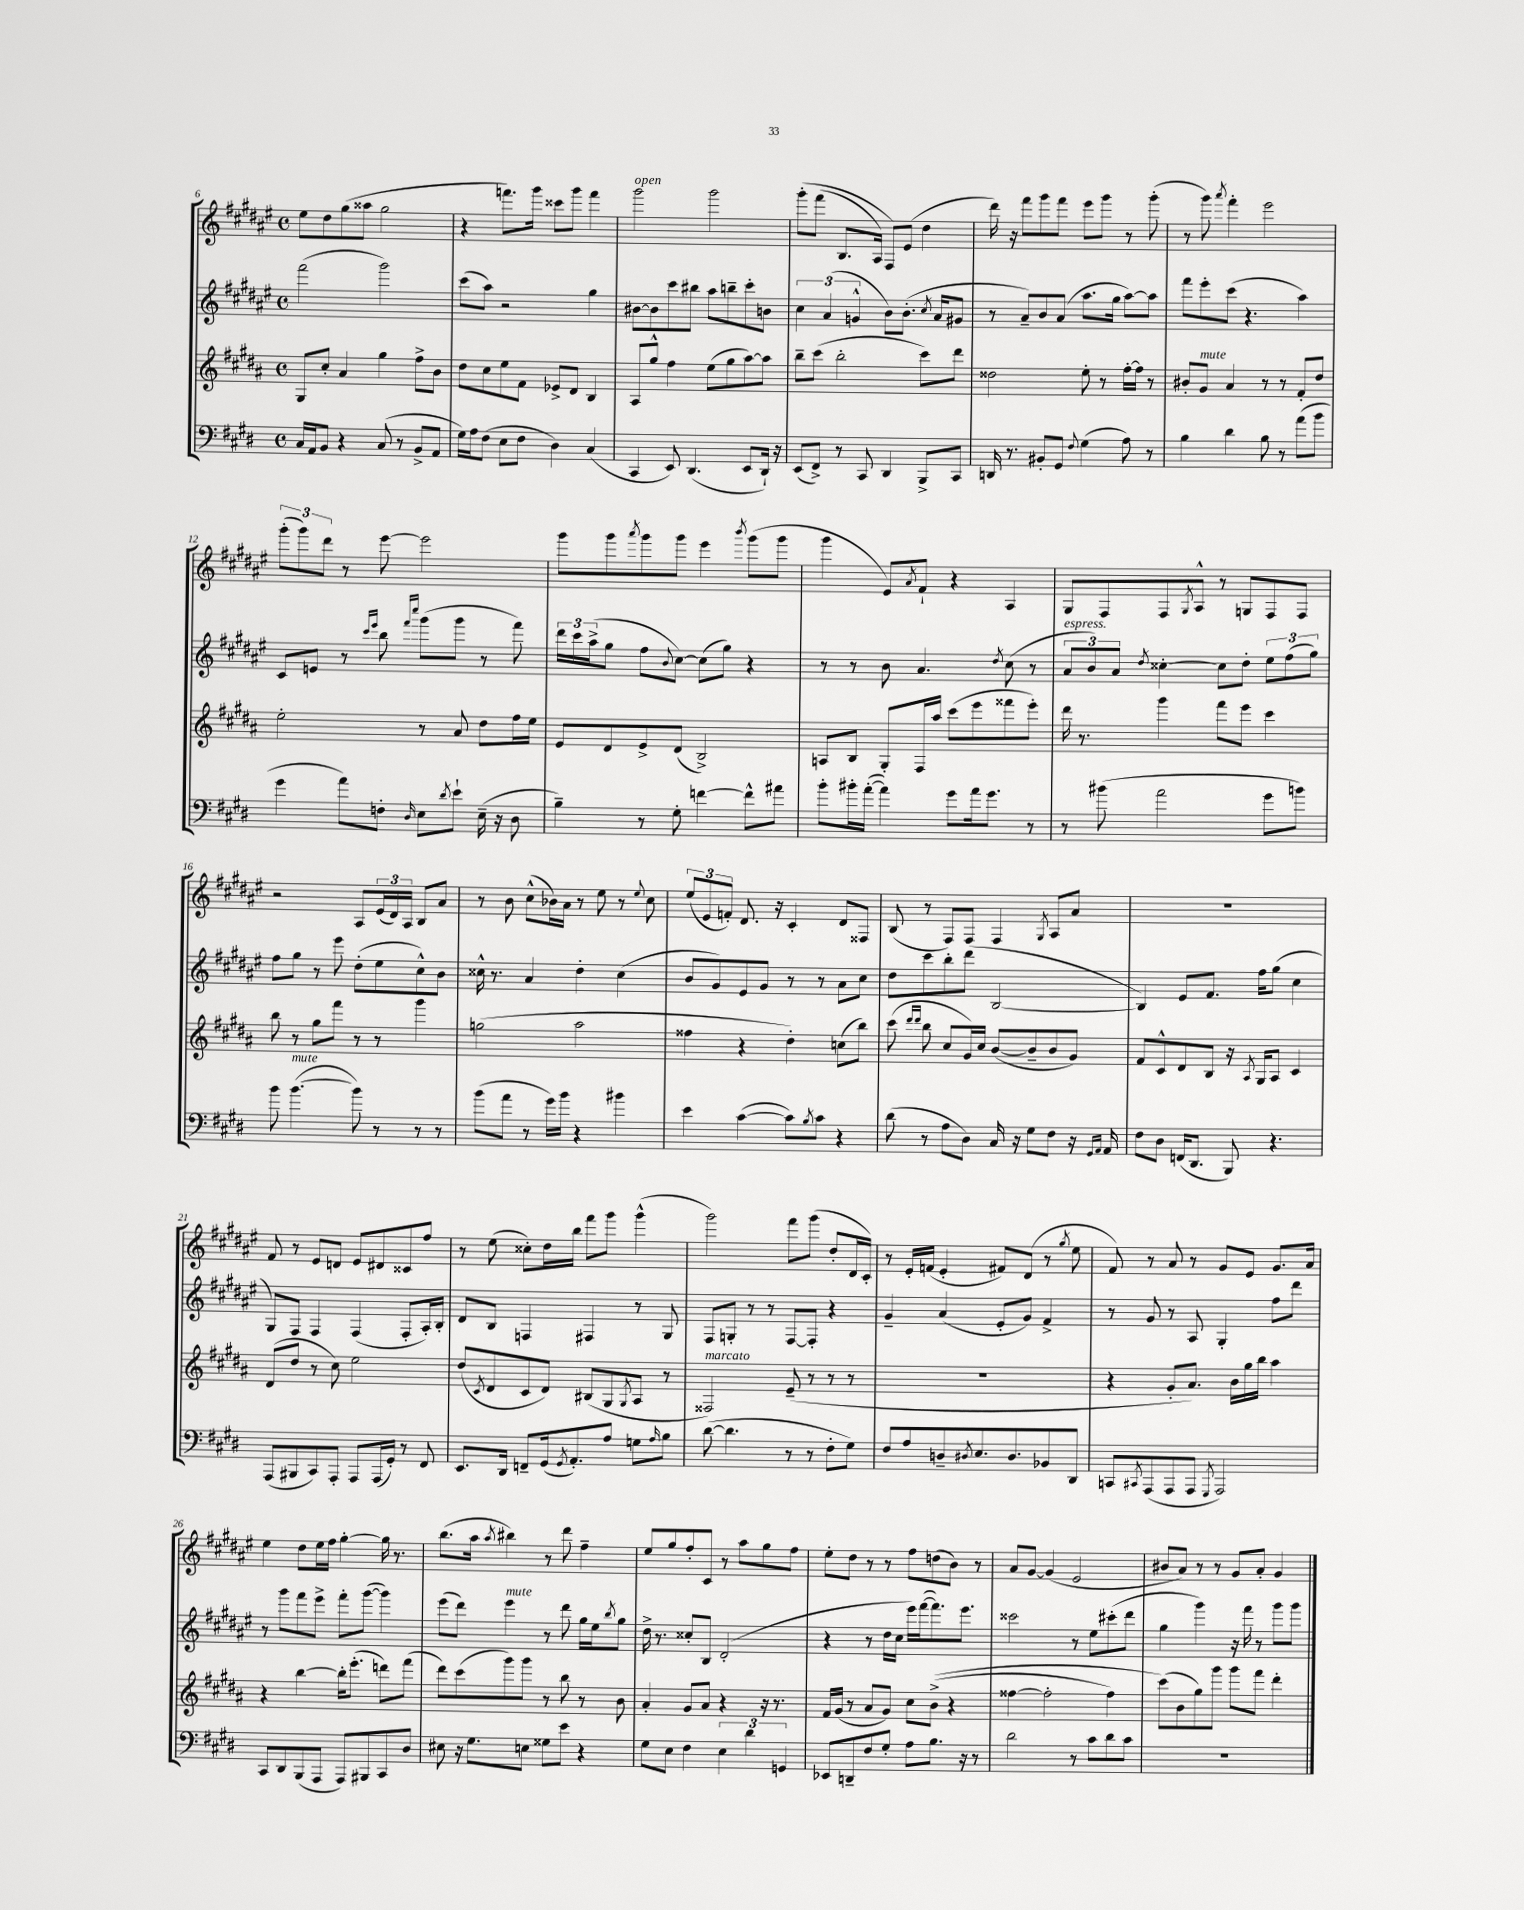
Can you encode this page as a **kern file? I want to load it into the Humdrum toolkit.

**kern	**kern	**kern	**kern
*staff4	*staff3	*staff2	*staff1
*clefF4	*clefG2	*clefG2	*clefG2
*k[f#c#g#d#]	*k[f#c#g#d#a#]	*k[f#c#g#d#a#e#]	*k[f#c#g#d#a#e#]
*M4/4	*M4/4	*M4/4	*M4/4
*met(c)	*met(c)	*met(c)	*met(c)
16C#	8G#	(2fff#	8ee#
16AA	.	.	.
8BB	8cc#'	.	8dd#
4r	4a#	.	(8gg#
.	.	.	8aa##
(8C#	4gg#	2ggg#)	2gg#
8r	.	.	.
8BB^	8ff#^	.	.
8AA	8b	.	.
=	=	=	=
16G#)	8dd#	(8ccc#	4r
16A	.	.	.
(8F#	8cc#	8aa#)	.
8E	8ee	2r	8.fff)
8F#	8f#	.	.
.	.	.	16ggg#
4D#)	8e-^	.	8ccc##
.	8d#	.	8ggg#
(4C#	4B	4gg#	4fff
=	=	=	=
4CC#	8A#	[8b#	2ggg#
.	8gg#^^	8b#]	.
8EE)	4ff#	8ccc#	.
(4.DD#	.	8bb#	.
.	(8ee	8aa#	2ggg#
.	8gg#	8bb~	.
8EE	[8aa#)	8ccc#'	.
16DD#`)	8aa#]	8b	.
16r	.	.	.
=	=	=	=
(8EE	8bb~	6cc#	&(8ggg#'
8FF#^)	(8ccc#	.	(8fff#
.	.	(6a#	.
8r	2bb'	.	8.B
.	.	6g^^	.
8CC#	.	.	.
.	.	.	16A#)
4DD#	.	8b)	8F#&)
.	.	(8.b'	(8e#
8BBB^	8ccc#)	.	4dd#
.	.	8qcc#	.
.	.	16a#	.
8CC#	8ddd#	8g#	.
=	=	=	=
16DD	2dd##	8r	16ddd#)
8.r	.	.	16r
.	.	8a#~)	8fff#
8BB#'	.	8b	8ggg#
8GG#	.	(8a#	8fff#
8qqF#	.	.	.
(4G#	8ee'	8.aa#	8eee#
.	8r	.	8ggg#
.	.	16gg#	.
8A)	[16ff#'	[8aa#)	8r
.	16ff#]	.	.
8r	8r	8aa#]	(8ggg#'
=	=	=	=
4B	8b#'	8fff#	8r
.	8g#	8eee#'	8ggg#)
.	.	.	8qaaa#
4d#	4a#	(8ccc#	4fff#'
.	.	4.r	.
8B	8r	.	2eee#
8r	8r	.	.
(8a	8f#'	4aa#)	.
8b	8dd#	.	.
=	=	=	=
4g#	2ee'	8c#	(12ggg#'
.	.	.	12ggg#)
.	.	8e	.
.	.	.	12ddd#
8a)	.	8r	8r
.	.	16qqccc#	.
.	.	16qqeee#	.
8F'	.	8bb	[8eee#
.	.	16qqfff#	.
16qqD#	.	16qqcccc#	.
8E	8r	(8ggg#	2eee#]
8qd#	.	.	.
8e`	8a#	8ggg#	.
(16E~	8dd#	8r	.
16r	.	.	.
8D#	16ff#	8fff#)	.
.	16ee	.	.
=	=	=	=
4B~)	8e	24ddd#	8ggg#
.	.	24ccc#	.
.	.	(24aa#^	.
.	8d#	8gg#	8ggg#
.	.	.	8qaaa#
8r	8e^	8ff#	8ggg#
.	.	8qqb	.
8G#'	(8d#	[8cc#)	8ggg#
[4f	2B^)	(8cc#]	4eee#
.	.	8gg#)	.
.	.	.	8qbbb
8f^^]	.	4r	(8ggg#
8a#	.	.	8ggg#
=	=	=	=
8b'	8A	8r	4ggg#
16b#'	8B	8r	.
([16a'	.	.	.
4a])	8G#'	8b	8e#)
.	.	.	8qa#
.	16F#	4.a#	8f#`
.	16aa#	.	.
8g#	(8ccc#	.	4r
16a	8eee	.	.
8.g#	.	.	.
.	.	8qdd#	.
.	8fff##	(8cc#	4A#
8r	8eee')	8r	.
=	=	=	=
8r	16ddd#	12a#	8G#
.	8.r	.	.
.	.	12b)	.
(8b#	.	.	8F#
.	.	12a#	.
.	.	8qdd#	.
2a	4ggg#	[4cc##'	8F#
.	.	.	8qG#
.	.	.	8A#^^
.	8fff#	8cc##]	8r
.	8eee	8dd#'	8G
8g#	4ccc#	12ee#	8F#
.	.	(12ff#	.
8b)	.	.	8F#
.	.	12gg#)	.
=	=	=	=
8b	8bb	8ff#	2r
([4.b	8r	8gg#	.
.	8gg#	8r	.
.	8fff#	8eee#	.
8b])	8r	(8dd#'	8A#
8r	8r	8ee#	(24e#
.	.	.	24d#)
.	.	.	24A#
8r	4ggg#	8cc#^^)	8B
8r	.	8b	8a#
=	=	=	=
(8b	(2gg	16cc##^^	8r
.	.	8.r	.
8a	.	.	8b
8r	.	4a#	(8cc#^^
16g#)	.	.	16b-)
16b	.	.	16a#
4r	2aa#	4dd#'	8r
.	.	.	8ee#
4b#	.	(4cc##	8r
.	.	.	8qqee#
.	.	.	8cc#
=	=	=	=
4e	4ff##	8b	(12ee#
.	.	.	12e#
.	.	8g#)	.
.	.	.	12f')
([4c#	4r	8e#	8.d#
.	.	8g#	.
.	.	.	16r
8c#])	4dd#')	8r	4c#'
8qB	.	.	.
8c#	.	8r	.
4r	(8cc	8a#	8d#
.	8bb)	8cc#	8F##
=	=	=	=
(8d#	(8ccc#	8dd#	(8B
.	16qqddd#	.	.
.	16qqddd#	.	.
8r	8bb	8ccc#	8r
8A	8cc#	8bb'	8F#)
8D#)	16g#)	(8ddd#	8F#
.	16cc#	.	.
16C#	([8b	[2B	4F#
16r	.	.	.
8G#	8b~]	.	.
.	.	.	8qG#
8F#	8b	.	8A#
16r	8g#)	.	8a#
16qqGG#	.	.	.
16qqAA	.	.	.
16AA	.	.	.
=	=	=	=
8F#	8f#	4B])	1r
8D#	8c#^^	.	.
(16FF	8d#	8e#	.
8.DD#	.	.	.
.	8B	8.f#	.
8BBB)	16r	.	.
.	8qA#	.	.
.	16G#	16ff#	.
4.r	8A#	(8gg#	.
.	4c#	4cc#	.
=	=	=	=
(8AAA	(8d#	8G#)	8f#
8BBB#	8dd#	8F#	8r
8CC#)	8r	4F#	8e#
8AAA'	8cc#)	.	8d
8AAA	2ee	(4F#	8e#
(16AAA	.	.	8d#
16GG#')	.	.	.
8r	.	8F#'	8c##
8FF#	.	16A#')	8ff#
.	.	16B'	.
=	=	=	=
8.EE	(8dd#	8d#	8r
.	8qc#	.	.
.	8d#	8B	(8ee#
16DD#	.	.	.
8FF~	8c#	4F	8cc##')
(16GG#	8d#)	.	16dd#
8qGG#	.	.	.
8.AA')	.	.	16bb
.	(8B#	4F#	8fff#
8A	8G#	.	8ggg#
.	8qG#	.	.
8G	8A#	8r	(4ggg#^^
16qqA	.	.	.
8B	8r	8G#	.
=	=	=	=
([8d#	2F##)	8F#	2ggg#)
4.d#]	.	8G'	.
.	.	8r	.
.	.	8r	.
8r	(8e~	[8F#	8fff#
8r	8r	8F#']	(8ggg#
8F#'	8r	4r	8dd#'
8G#)	8r	.	16d#
.	.	.	16c#')
=	=	=	=
8F#	1r	4g#~	8r
8A	.	.	16e#'
.	.	.	(16f
8D~	.	(4a#	4e#'
8qD#	.	.	.
8.E	.	.	.
.	.	8e#'	8f#)
8.D#	.	.	.
.	.	8g#)	(8d#
8BB-	.	4f#^	8r
.	.	.	8qgg#
8DD#	.	.	8ee#
=	=	=	=
8CC	4r	8r	8f#)
8qCC#	.	.	.
(8AAA	.	8g#	8r
8AAA	8g#'	8r	8a#
8AAA	8.a#)	8A#	8r
8qGGG#	.	.	.
2AAA)	.	4G#'	8g#
.	16b	.	.
.	16gg#	.	8e#
.	16bb	.	.
.	4aa#	8ff#	8.g#
.	.	8ddd#	.
.	.	.	16a#
=	=	=	=
8CC#	4r	8r	4ee#
8DD#	.	8ggg#	.
(8BBB	[4bb	8fff#	8dd#
8AAA	.	8eee#^	16ee#
.	.	.	16ff#
8AAA)	16bb']	8fff#'	[4gg#'
.	(8.eee'	.	.
8BBB#	.	([8ggg#	.
8CC#	8ddd)	4ggg#])	16gg#]
.	.	.	8.r
8D#	(8fff#	.	.
=	=	=	=
8E#	8ddd#)	(8eee#	(8.bb
16r	(8ccc#	8ddd#)	.
8.G#	.	.	16aa#
.	.	.	8qaa#
.	8ggg#)	4eee#	4bb#)
8E	8ggg#	.	.
8G##	8r	8r	8r
8e	8bb	8ddd#	8ddd#
4r	8r	16gg#	4ff#~
.	.	16ee#	.
.	.	8qbb	.
.	8b	8gg#	.
=	=	=	=
8G#	4a#'	16dd#^	8ee#
.	.	8.r	.
8E	.	.	8gg#
4F#	8g#	8cc##'	8ff#'
.	8a#	8B	8c#
6E	4r	(2d#'	8r
.	.	.	8aa#
6d#	.	.	.
.	16r	.	8gg#
.	8.r	.	.
6GG	.	.	.
.	.	.	8ff#
=	=	=	=
8EE-	16f#	4r	8ee#'
.	(16g#	.	.
8DD~	8r	.	8dd#
8F#	8a#	8r	8r
8G#'	8g#)	16dd#	8r
.	.	16cc#	.
8A	8cc#	16eee#)	8ff#
.	.	([16fff#	.
8.B	&((8b^	8.fff#])	(8dd
.	4r	.	8b)
16r	.	8.eee#	.
8r	.	.	8r
=	=	=	=
2d#	[4ff##	2ccc##	8a#
.	.	.	[8g#
.	2ff##']	.	(4g#]
8r	.	8r	2e#
8c#	.	8ee#	.
8d#	4ff##)	(8ccc#'	.
8c#	.	8ddd#	.
=	=	=	=
1r	(8ccc#&)	4gg#	8b#
.	8b	.	8a#)
.	8gg#)	4ggg#)	8r
.	8ggg#	.	8r
.	8ggg#	16r	8g#
.	.	16fff#	.
.	8fff#	8r	8a#'
.	4ddd#'	8ggg#	4g#
.	.	8ggg#	.
==	==	==	==
*-	*-	*-	*-
